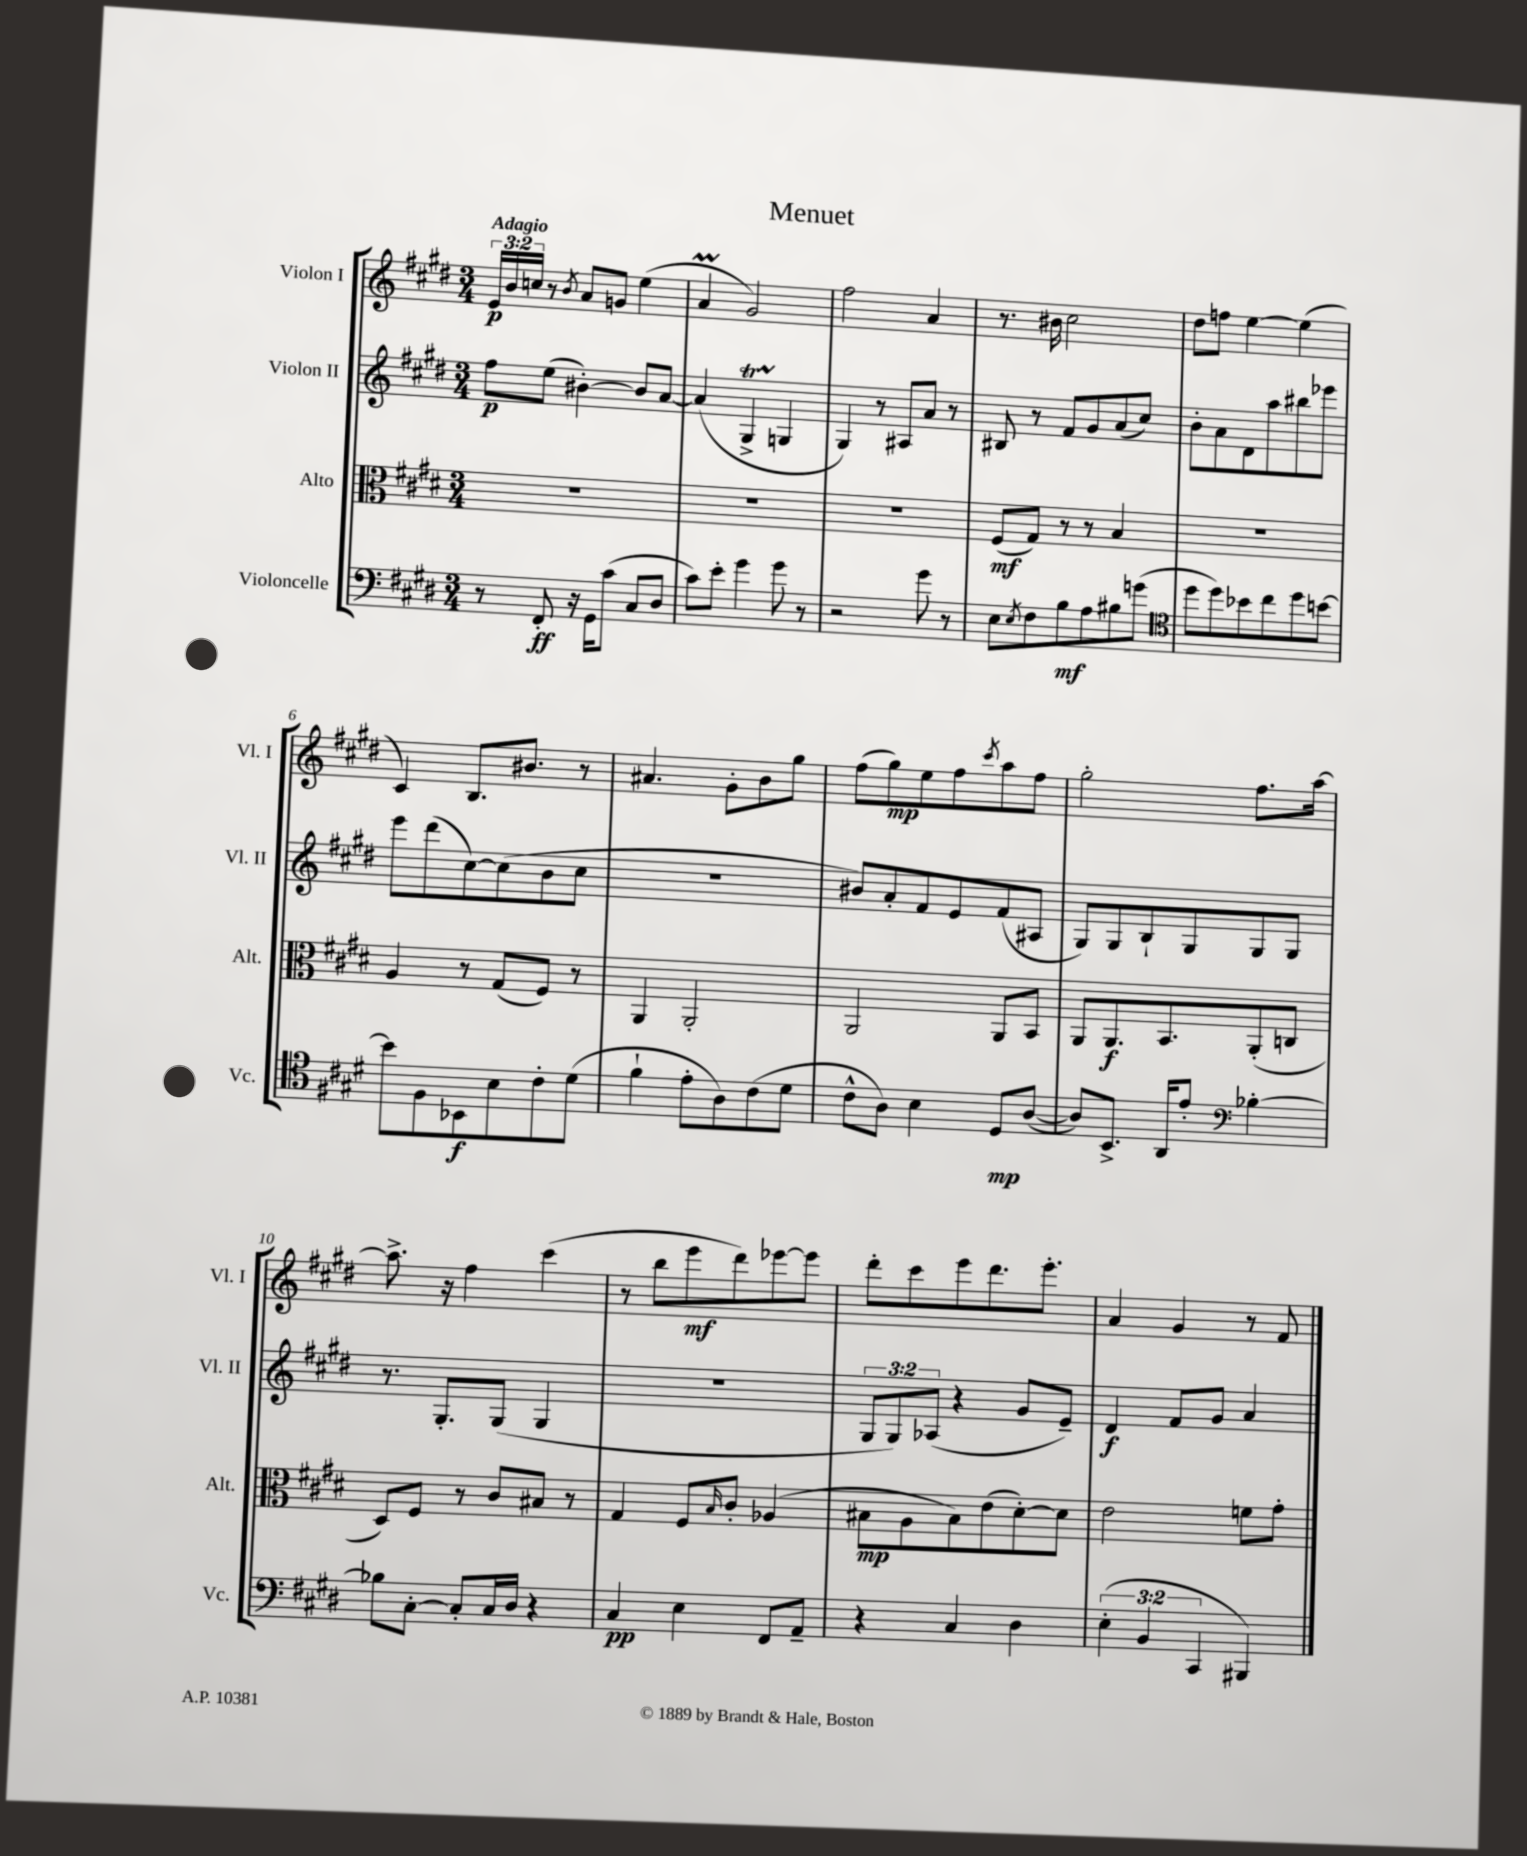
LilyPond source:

\header { title = "Menuet" }
<<
\new StaffGroup <<
\new Staff = "s0" \with { instrumentName = "Violon I" shortInstrumentName = "Vl. I" } {
    \clef treble \key e \major \numericTimeSignature \time 3/4 \override Staff.TupletNumber.text = #tuplet-number::calc-fraction-text \tempo "Adagio"
    \tuplet 3/2 { e'16\p b'16 c''16 } r8 \acciaccatura { b'8 } a'8 g'8 e''4( |
    a'4\prall gis'2) |
    fis''2 a'4 |
    r8. bis'16 cis''2 |
    dis''8 f''8 e''4~ e''4( |
    cis'4) b8. bis'8. r8 |
    ais'4. gis'8-. b'8 gis''8 |
    fis''8( gis''8\mp) e''8 fis''8 \acciaccatura { cis'''8 } a''8 fis''8 |
    gis''2-. fis''8. a''16~ |
    a''8.-> r16 fis''4 cis'''4( |
    r8 b''8 e'''8\mf dis'''8) ees'''8~ ees'''8 |
    dis'''8-. cis'''8 e'''8 dis'''8. e'''8.-. |
    a'4 gis'4 r8 fis'8 \bar "|." |
}
\new Staff = "s1" \with { instrumentName = "Violon II" shortInstrumentName = "Vl. II" } {
    \clef treble \key e \major \numericTimeSignature \time 3/4 \override Staff.TupletNumber.text = #tuplet-number::calc-fraction-text
    fis''8\p e''8( bis'4~-.) bis'8 a'8~ |
    a'4( gis4->\startTrillSpan g4\stopTrillSpan |
    gis4) r8 ais8 a'8 r8 |
    bis8 r8 fis'8 gis'8 a'8( cis''8) |
    b'8-. a'8 dis'8 a''8 bis''8 ees'''8 |
    e'''8 dis'''8( cis''8~) cis''8( b'8 cis''8 |
    R2. |
    bis'8) a'8-. fis'8 e'8 fis'8( ais8 |
    gis8) gis8 b8-! gis8 gis8 gis8 |
    r8. gis8.-. gis8( gis4 |
    R2. |
    \tuplet 3/2 { gis8 gis8) aes8( } r4 gis'8 e'8--) |
    dis'4\f fis'8 gis'8 a'4 \bar "|." |
}
\new Staff = "s2" \with { instrumentName = "Alto" shortInstrumentName = "Alt." } {
    \clef alto \key e \major \numericTimeSignature \time 3/4
    R2. |
    R2. |
    R2. |
    fis8\mf( gis8) r8 r8 b4 |
    R2. |
    a4 r8 gis8( fis8) r8 |
    a,4 a,2-. |
    a,2 a,8 b,8 |
    a,8 a,8.\f b,8. a,8-.( c8 |
    dis8) fis8 r8 cis'8 bis8 r8 |
    gis4 fis8 \grace { b16 } cis'8-. aes4( |
    bis8\mp a8 bis8) e'8( dis'8~-.) dis'8 |
    e'2 f'8 gis'8-. \bar "|." |
}
\new Staff = "s3" \with { instrumentName = "Violoncelle" shortInstrumentName = "Vc." } {
    \clef bass \key e \major \numericTimeSignature \time 3/4 \override Staff.TupletNumber.text = #tuplet-number::calc-fraction-text
    r8 fis,8-.\ff r16 gis,16 cis'8( cis8 dis8 |
    cis'8) e'8-. gis'4 gis'8 r8 |
    r2 gis'8 r8 |
    e8 \acciaccatura { e8 } fis8 b8\mf a8 bis8 g'8( |
    \clef tenor dis''8 dis''8) bes'8 cis''8 dis''8 b'8~ |
    b'8 fis8 bes,8\f b8 cis'8-. dis'8( |
    fis'4-! e'8-. a8) cis'8( dis'8 |
    cis'8-^ a8) b4 dis8\mp a8~( |
    a8) b,8.-> a,16 e'8-. \clef bass bes4~-. |
    bes8 cis8~-. cis8-. cis16 dis16 r4 |
    cis4\pp e4 fis,8 a,8-- |
    r4 cis4 dis4 |
    \tuplet 3/2 { e4-.( b,4 cis,4 } bis,,4) \bar "|." |
}
>>
>>
